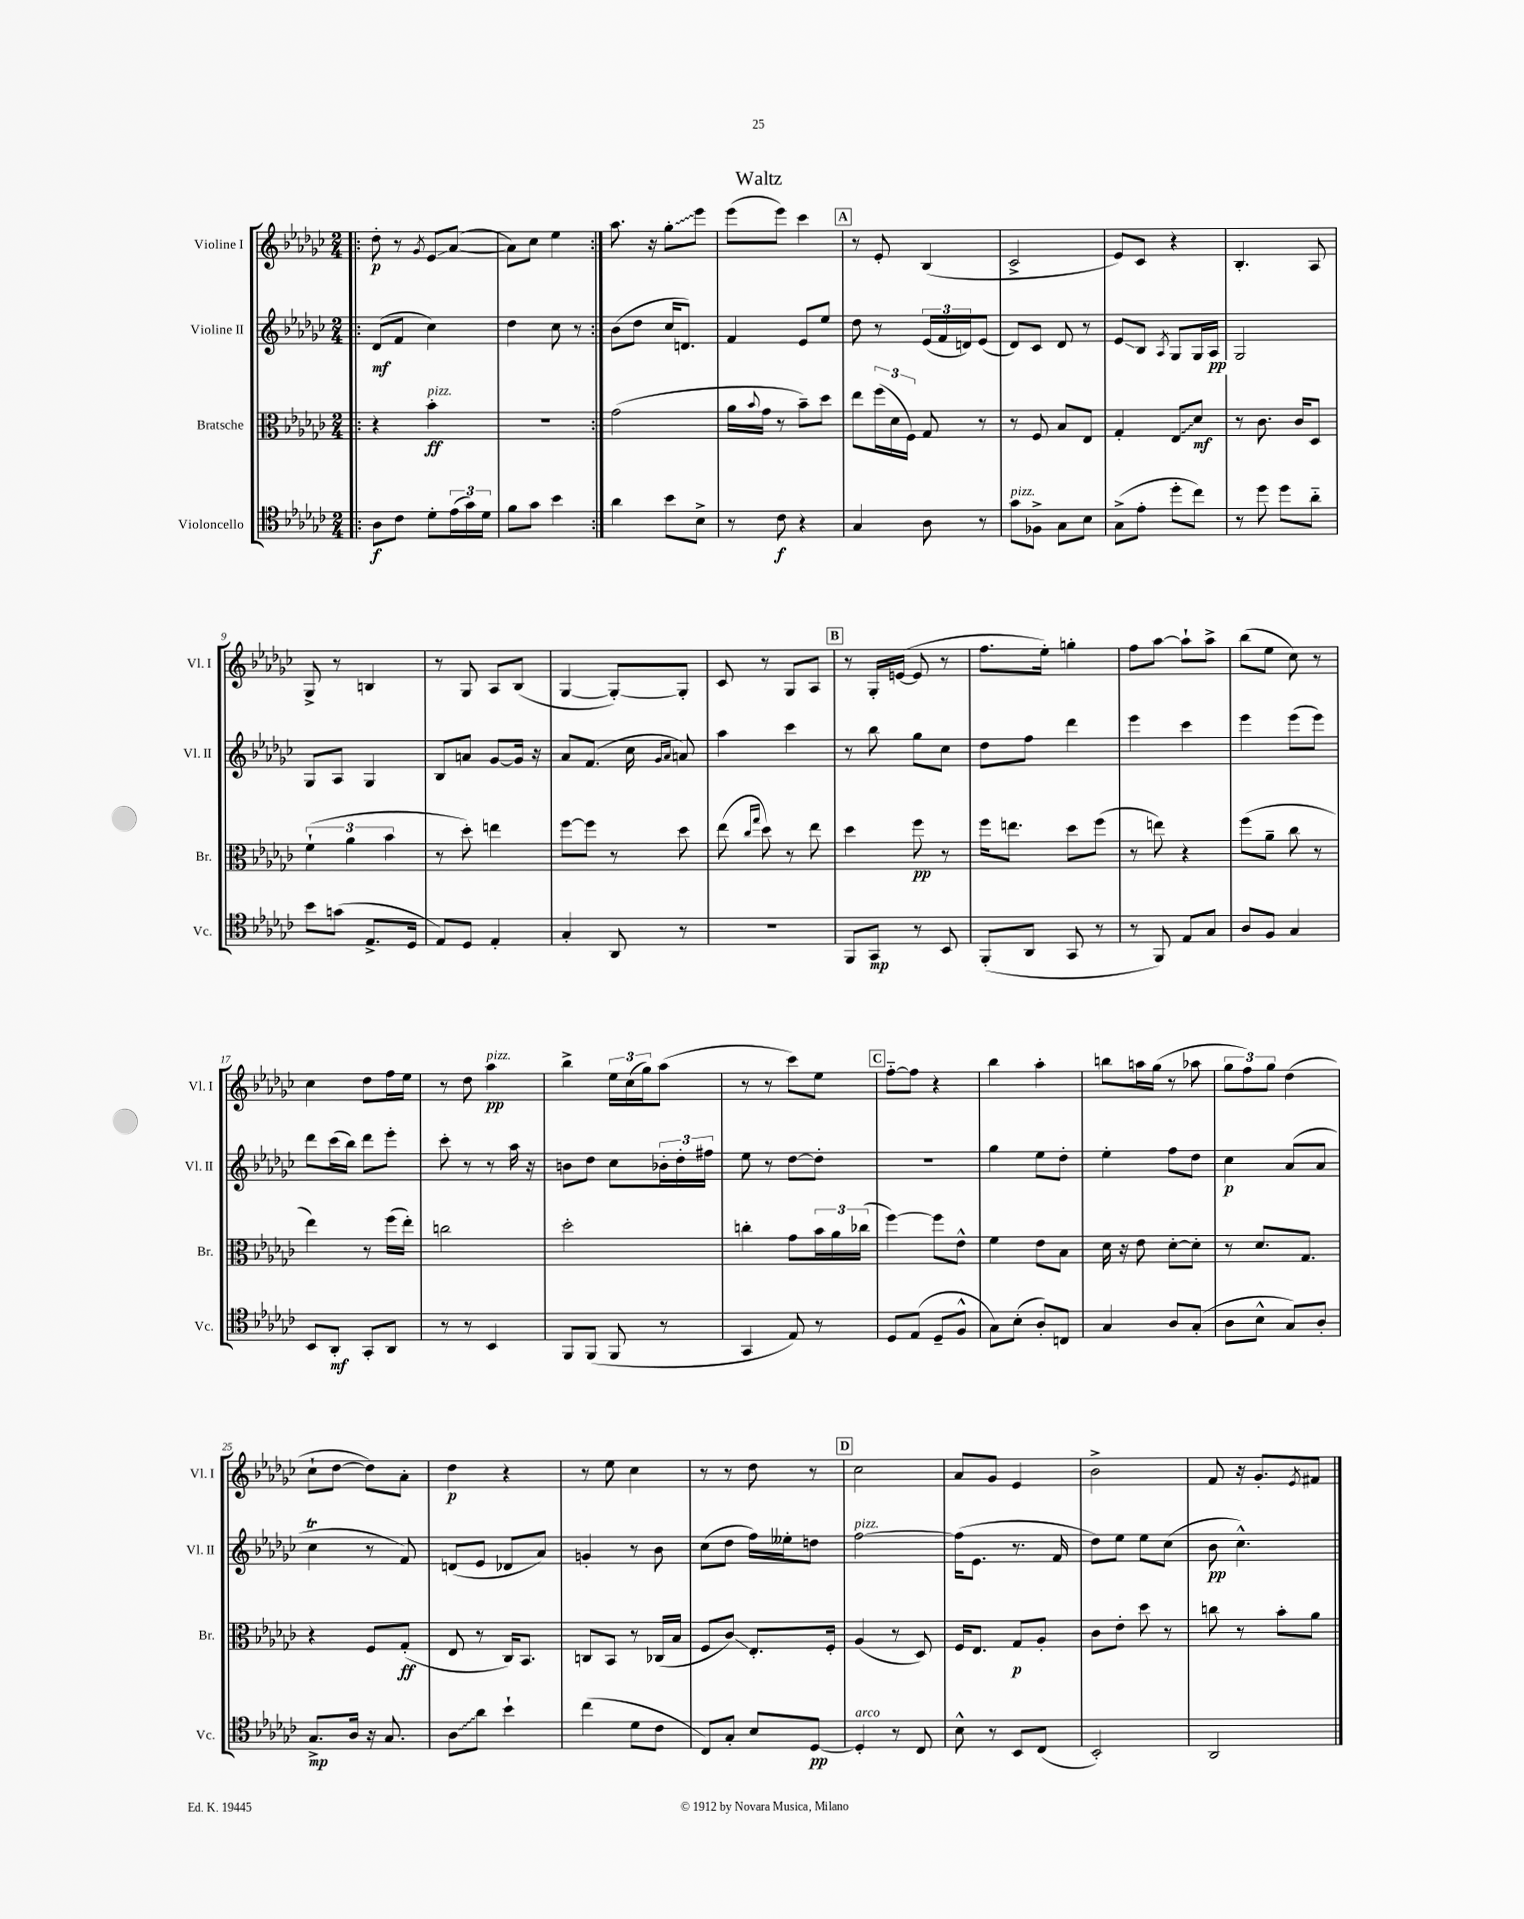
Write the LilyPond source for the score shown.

\header { title = "Waltz" }
<<
\new StaffGroup <<
\new Staff = "s0" \with { instrumentName = "Violine I" shortInstrumentName = "Vl. I" } {
    \clef treble \key ges \major \numericTimeSignature \time 2/4
    \repeat volta 2 { \bar ".|:" des''8-.\p r8 \acciaccatura { ges'8 } ees'8\glissando aes'8~( |
    aes'8) ces''8 ees''4 | }
    aes''8. r16 \once \override Glissando.style = #'zigzag ges''8-.\glissando ees'''8 |
    ees'''8( ees'''8) ces'''4 |
    \mark \markup { \box "A" } r8 ees'8-. bes4( |
    ces'2-> |
    ees'8) ces'8 r4 |
    bes4.-. aes8 |
    ges8-> r8 b4 |
    r8 ges8 aes8 bes8( |
    ges4~ ges8~-.) ges8-. |
    ces'8 r8 ges8 aes8 |
    \mark \markup { \box "B" } r8 ges16-. e'16~( e'8 r8 |
    f''8. ees''16-.) g''4-. |
    f''8 aes''8~ aes''8-! aes''8-> |
    bes''8( ees''8 ces''8) r8 |
    ces''4 des''8 f''16 ees''16 |
    r8 des''8 aes''4\pp^\markup { \italic "pizz." } |
    bes''4-> \tuplet 3/2 { ees''16 ces''16( ges''16) } aes''8( |
    r8 r8 ces'''8) ees''8 |
    \mark \markup { \box "C" } f''8~-_ f''8 r4 |
    bes''4 aes''4-. |
    b''8 a''16 ges''16( r8 aes''8 |
    \tuplet 3/2 { ges''8 f''8) ges''8 } des''4( |
    ces''8-! des''8~ des''8) aes'8-. |
    des''4\p r4 |
    r8 ees''8 ces''4 |
    r8 r8 des''8 r8 |
    \mark \markup { \box "D" } ces''2 |
    aes'8 ges'8 ees'4 |
    bes'2-> |
    f'8 r16 ges'8.-. \acciaccatura { ees'8 } fis'8 \bar "|." |
}
\new Staff = "s1" \with { instrumentName = "Violine II" shortInstrumentName = "Vl. II" } {
    \clef treble \key ges \major \numericTimeSignature \time 2/4
    \repeat volta 2 { \bar ".|:" des'8\mf( f'8 ces''4) |
    des''4 ces''8 r8 | }
    bes'8( des''8 ces''16 d'8.) |
    f'4 ees'8 ees''8 |
    \mark \markup { \box "A" } des''8 r8 \tuplet 3/2 { ees'16( f'16 d'16) } ees'8( |
    des'8) ces'8 des'8 r8 |
    ees'8\glissando bes8 \acciaccatura { aes8 } ges8 ges16 aes16\pp |
    ges2 |
    ges8 aes8 ges4 |
    bes8 a'8 ges'8~ ges'16 r16 |
    aes'8 f'8.( ces''16 \grace { ges'16 aes'16 } a'8) |
    aes''4 ces'''4 |
    \mark \markup { \box "B" } r8 bes''8 ges''8 ces''8 |
    des''8 f''8 des'''4 |
    ees'''4 ces'''4 |
    ees'''4 ees'''8( ees'''8) |
    des'''8 ces'''16( bes''16) des'''8 ees'''8-. |
    ces'''8-. r8 r8 aes''16 r16 |
    b'8 des''8 ces''8 \tuplet 3/2 { bes'16-. des''16-. fis''16 } |
    ees''8 r8 des''8~ des''8-. |
    \mark \markup { \box "C" } r2 |
    ges''4 ees''8 des''8-. |
    ees''4-. f''8 des''8 |
    ces''4\p aes'8( aes'8 |
    ces''4\trill r8 f'8) |
    d'8( ees'8 des'8 aes'8) |
    g'4-. r8 bes'8 |
    ces''8( des''8 f''16) eeses''16-. d''8 |
    \mark \markup { \box "D" } f''2~^\markup { \italic "pizz." } |
    f''16( ees'8. r8. f'16 |
    des''8) ees''8 ees''8 ces''8( |
    bes'8\pp ces''4.-^) \bar "|." |
}
\new Staff = "s2" \with { instrumentName = "Bratsche" shortInstrumentName = "Br." } {
    \clef alto \key ges \major \numericTimeSignature \time 2/4
    \repeat volta 2 { \bar ".|:" r4 bes'4-.\ff^\markup { \italic "pizz." } |
    R2 | }
    ges'2( |
    aes'16 \appoggiatura { bes'8 } ges'16 r8 bes'8--) des''8 |
    \mark \markup { \box "A" } ees''8 \tuplet 3/2 { f''16( des'16 f16) } ges8 r8 |
    r8 f8 bes8 ees8 |
    ges4-. \once \override Glissando.style = #'zigzag ees8\glissando des'8\mf |
    r8 ces'8. ces'16 des8 |
    \tuplet 3/2 { f'4-!( aes'4 bes'4 } |
    r8 des''8-.) e''4 |
    f''8~ f''8 r8 des''8 |
    ees''8( \grace { ces''16 ges''16 } des''8) r8 ees''8 |
    \mark \markup { \box "B" } des''4 f''8\pp r8 |
    f''16 e''8. des''8 f''8( |
    r8 e''8) r4 |
    f''8( aes'8-- ces''8 r8 |
    ees''4) r8 f''16( ees''16-.) |
    c''2 |
    des''2-. |
    c''4-. ges'8 \tuplet 3/2 { bes'16 aes'16 ces''16( } |
    \mark \markup { \box "C" } f''4~) f''8 ees'8-^ |
    f'4 ees'8 bes8 |
    des'16 r16 ees'8 des'8~-. des'8-. |
    r8 des'8. ges8. |
    r4 f8 ges8-.\ff( |
    ees8 r8 ces16) bes,8. |
    c8 bes,8 r8 ces16( bes16 |
    f8 ces'8\glissando) ees8.-. f16-. |
    \mark \markup { \box "D" } aes4( r8 des8) |
    f16 ees8. ges8\p aes8-. |
    ces'8 ees'8-. des''8 r8 |
    c''8 r8 bes'8-. aes'8 \bar "|." |
}
\new Staff = "s3" \with { instrumentName = "Violoncello" shortInstrumentName = "Vc." } {
    \clef tenor \key ges \major \numericTimeSignature \time 2/4
    \repeat volta 2 { \bar ".|:" aes8\f ces'8 des'8-. \tuplet 3/2 { ees'16( ges'16) des'16 } |
    f'8 ges'8 bes'4 | }
    aes'4 bes'8 bes8-> |
    r8 ces'8\f r4 |
    \mark \markup { \box "A" } ges4 aes8 r8 |
    ges'8^\markup { \italic "pizz." } fes8-> ges8 bes8 |
    ges8->( ees'8-. des''8-. ces''8) |
    r8 des''8 des''8 aes'8-_ |
    bes'8 g'8( ees8.-> des16 |
    ees8) des8 ees4-. |
    ges4-. aes,8 r8 |
    R2 |
    \mark \markup { \box "B" } f,8 ges,8\mp r8 bes,8 |
    f,8-.( aes,8 ges,8 r8 |
    r8 f,8) ees8 ges8 |
    aes8 f8 ges4 |
    bes,8 aes,8-.\mf ges,8-. aes,8 |
    r8 r8 bes,4 |
    f,8 f,8( f,8 r8 |
    ges,4 ees8) r8 |
    \mark \markup { \box "C" } des8 ees8( des8-- f8-^ |
    ges8) bes8-.( aes8-.) c8 |
    ges4 aes8 ges8-.( |
    aes8 bes8-^ ges8) aes8-. |
    ges8.->\mp aes16 r16 ges8. |
    \once \override Glissando.style = #'zigzag aes8\glissando aes'8 bes'4-! |
    ces''4( des'8 ces'8 |
    ces8) ges8-. bes8 des8~\pp |
    \mark \markup { \box "D" } des4-.^\markup { \italic "arco" } r8 ces8 |
    bes8-^ r8 bes,8 ces8( |
    bes,2-.) |
    aes,2 \bar "|." |
}
>>
>>
